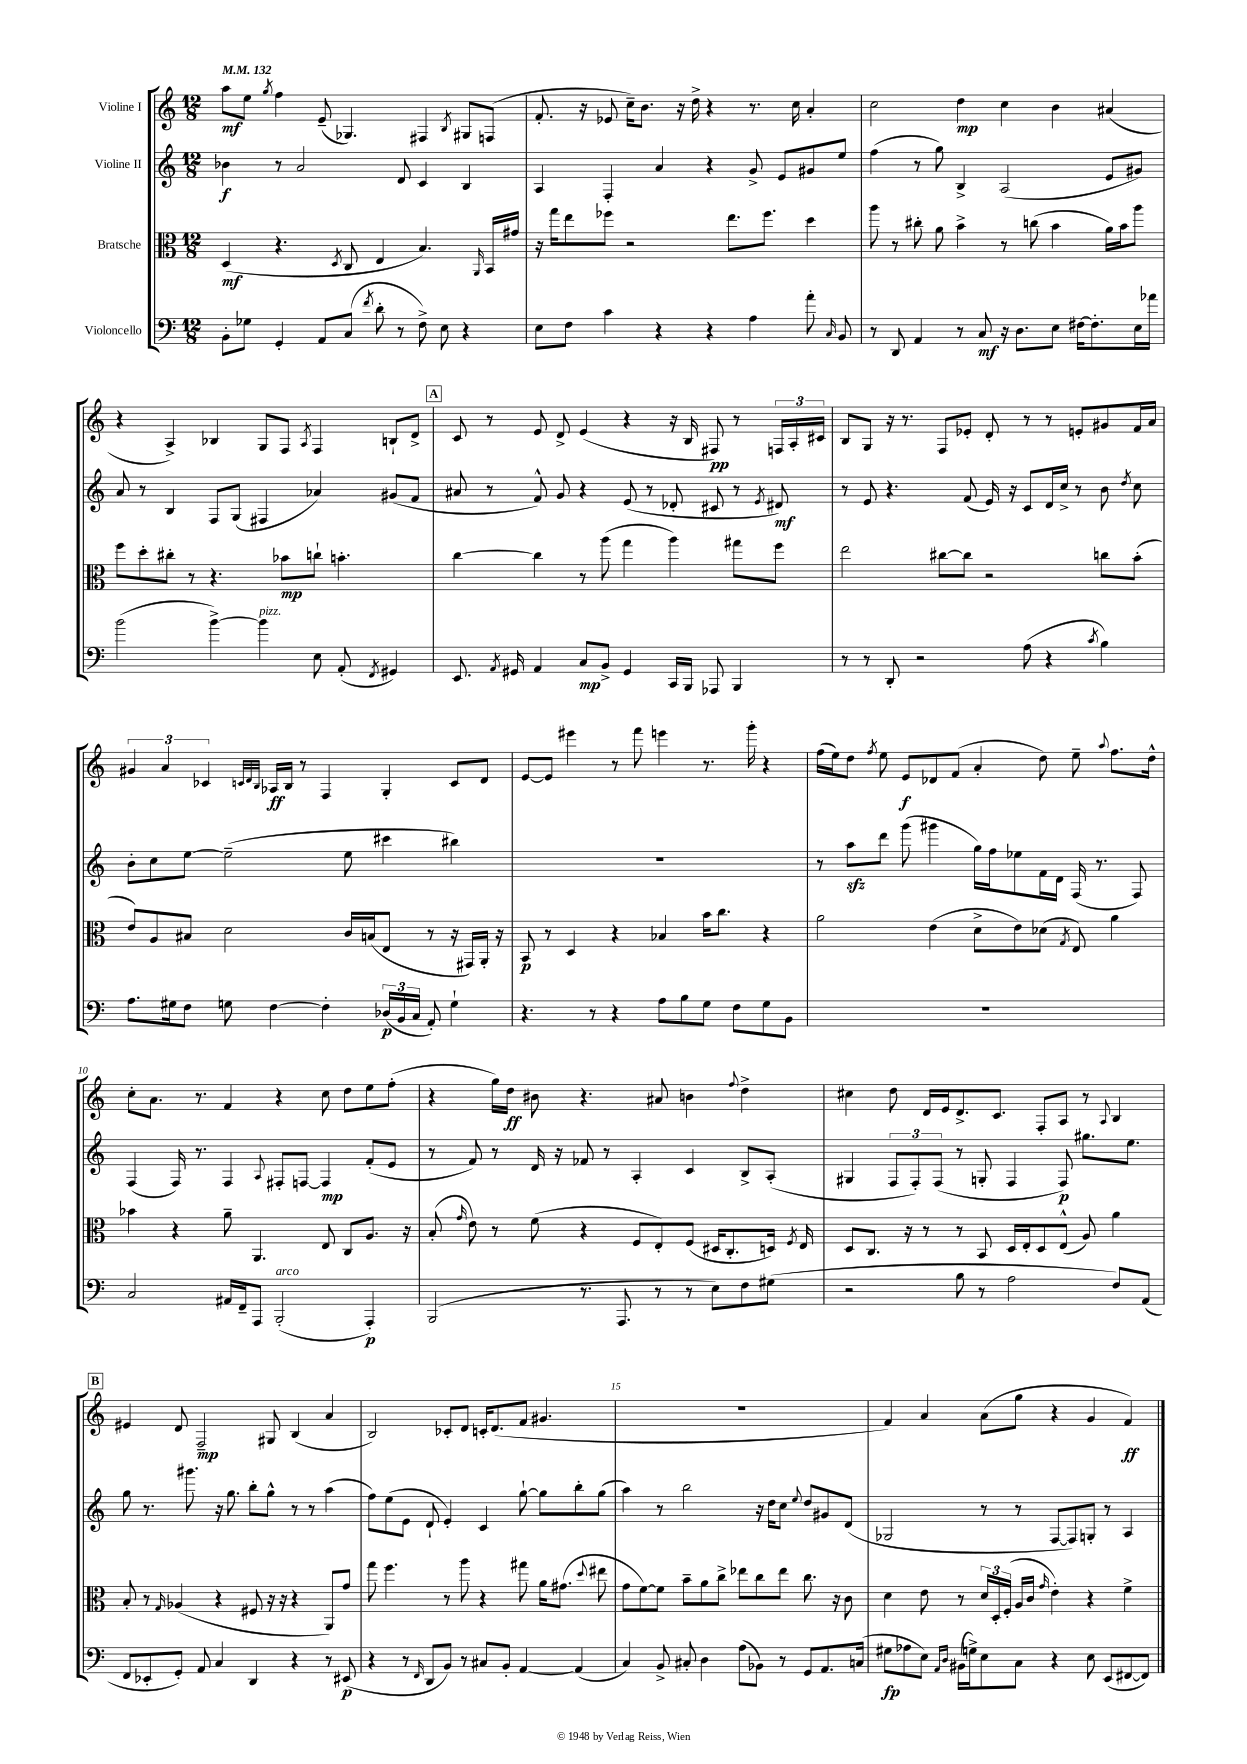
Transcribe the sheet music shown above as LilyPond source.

<<
\new StaffGroup <<
\new Staff = "s0" \with { instrumentName = "Violine I" } {
    \clef treble \key c \major \numericTimeSignature \time 12/8 \tempo 4 = 132
    \autoBeamOff a''8[\mf e''8] \acciaccatura { g''8 } f''4 e'8--( ges4.) fis4 \acciaccatura { b8 } gis8[ f8]( |
    f'8.-. r16 ees'8 c''16[--) b'8.] r16 d''16-> r4 r8. c''16 a'4-. |
    c''2 d''4\mp c''4 b'4 ais'4( |
    r4 a4->) bes4 g8[ f8] \acciaccatura { a8 } f4 b8[-! d'8]-> |
    \mark \markup { \box "A" } c'8 r8 e'8 d'8-> e'4( r4 r16 b16 fis8\pp) r8 \tuplet 3/2 { f16[ a16-. cis'16] } |
    b8[ g8] r16 r8. f8[ ees'8]-. d'8-. r8 r8 e'8[-. gis'8 f'16 a'16] |
    \tuplet 3/2 { gis'4 a'4 ces'4 } \grace { c'32[ d'32 b32] } aes16[\ff b16] r8 f4 g4-. c'8[ d'8] |
    e'8[~ e'8] eis'''4 r8 f'''8 e'''4 r8. g'''16-. r4 |
    f''16[( e''16) d''8] \acciaccatura { f''8 } e''8 e'8[\f des'8 f'8]( a'4-. d''8) e''8-- \appoggiatura { a''8 } f''8.[ d''16]-^ |
    c''8[-. a'8.] r8. f'4 r4 c''8 d''8[ e''8 f''8]-.( |
    r4 g''16[) d''16]\ff bis'8 r4. ais'8 b'4 \appoggiatura { f''8 } d''4-> |
    cis''4 d''8 d'16[ e'16 d'8.-> c'8.] f8[-. a8] r8 \appoggiatura { a8 } b4 |
    \mark \markup { \box "B" } eis'4 d'8 f2--\mp gis8 b4( a'4 |
    b2) ces'8[-. d'8] c'16[-. d'8.( f'8] gis'4. |
    R1. |
    f'4) a'4 a'8[( g''8] r4 g'4 f'4\ff) \bar "|." |
}
\new Staff = "s1" \with { instrumentName = "Violine II" } {
    \clef treble \key c \major \numericTimeSignature \time 12/8
    \autoBeamOff bes'4\f r8 a'2 d'8 c'4 b4 |
    a4 f4-. a'4 r4 g'8-> e'8[ gis'8 e''8] |
    f''4( r8 g''8) b4-> a2( e'8[ gis'8]) |
    a'8 r8 b4 f8[ g8]( fis4 aes'4) gis'8[( f'8] |
    \mark \markup { \box "A" } ais'8 r8 f'8-^) g'8 r4 e'8( r8 des'8-. cis'8 r8 \acciaccatura { e'8 } dis'8\mf) |
    r8 e'8 r4. f'8( e'16) r16 c'8[ d'16 c''16]-> r8 b'8 \acciaccatura { d''8 } c''8 |
    b'8[-. c''8 e''8]~ e''2--( e''8 cis'''4 bis''4) |
    R1. |
    r8 a''8[\sfz d'''8] g'''8( gis'''4 g''16[) f''16 ees''8 f'16 d'16] f16( r8. f8) |
    f4( f16) r8. f4 \appoggiatura { a8 } fis8[-. f8]~ f4\mp f'8[-.( e'8] |
    r8 f'8) r8 d'16 r16 fes'8 r8 a4-. c'4 b8[-> a8]-.( |
    gis4 \tuplet 3/2 { f8[ f8-.) f8]( } r8 g8-. f4 f8\p) gis''8.[ e''8.] |
    \mark \markup { \box "B" } g''8 r8. gis'''8. r16 g''8. b''8[-. g''8]-^ r8 r8 a''4( |
    f''8[) e''8( e'8] d'8-! e'4-.) c'4 g''8~-! g''8[ b''8-. g''8]( |
    a''4) r8 b''2 r16 d''16[ c''8] \appoggiatura { e''8 } d''8[ gis'8 d'8]( |
    ges2 r8 r8 f8[~ f8) g8]-. r8 a4 \bar "|." |
}
\new Staff = "s2" \with { instrumentName = "Bratsche" } {
    \clef alto \key c \major \numericTimeSignature \time 12/8
    \autoBeamOff d4\mf( r4. \acciaccatura { d8 } c8 e4 b4.) \grace { a,16 } b,16[ gis'16] |
    r16 g''16[ e''8 fes''8] r2 e''8.[ fes''8.] d''4 |
    a''8 r8 cis''8-. a'8 b'4-> r8 c''8( b'4 a'16[) b'16 a''8] |
    f''8[ d''8-. cis''8]-. r8 r4. bes'8[\mp c''8]-! b'4.-. |
    \mark \markup { \box "A" } c''4~ c''4 r8 a''8( g''4 a''4) gis''8[ f''8] |
    e''2 cis''8[~ cis''8] r2 c''8[ b'8]-.( |
    e'8[) a8 bis8] d'2 c'16[ b16( e8] r8 r16 gis,16[) a,16]-. r16 |
    b,8\p r8 d4 r4 bes4 b'16[ c''8.] r4 |
    a'2 e'4( d'8[-> e'8) des'8]( \acciaccatura { g8 } e8) a'4 |
    bes'4 r4 a'8-- a,4. e8 c8[ a8.] r16 |
    b8-.( \grace { g'16 } e'8) r8 f'8( r4 f8[ e8-.) f8]( dis16[ c8.-. d16]) \acciaccatura { f8 } e16 |
    d8[ c8.] r16 r8 r8 b,8 d16[ e16-. d8 e8]-^( a8) a'4 |
    \mark \markup { \box "B" } b8-. r8 \grace { g16 } aes4( r4 fis8 r16 r16 r4 a,8[) g'8] |
    g''8 f''4. r8 a''8 r4 gis''8 a'16[ gis'8.]( \appoggiatura { d''8 } eis''8 |
    g'8[ f'8~) f'8] b'8[-- a'8 c''8]-> ees''8[ c''8 ees''8] c''8. r16 c'8 |
    d'4 e'8 r8 \tuplet 3/2 { d'16[ d16-. f16]-.( } a16[ c'16] \grace { g'16 } e'4-.) r4 f'4-> \bar "|." |
}
\new Staff = "s3" \with { instrumentName = "Violoncello" } {
    \clef bass \key c \major \numericTimeSignature \time 12/8
    \autoBeamOff b,8[-. ges8] g,4-. a,8[ c8]( \acciaccatura { f'8 } d'8-. r8 f8->) e8 r4 |
    e8[ f8] c'4 r4 r4 a4 a'8-. \grace { c16 } b,8 |
    r8 d,8 a,4 r8 c8\mf r16 d8.[ e8] fis16[~ fis8.-. e16 aes'16] |
    b'2( b'4~->) b'4^\markup { \italic "pizz." } e8 a,8-.( \acciaccatura { f,8 } gis,4) |
    \mark \markup { \box "A" } e,8. \acciaccatura { a,8 } gis,16 a,4 c8[\mp b,8]-> gis,4 c,16[ b,,16] aes,,8 b,,4 |
    r8 r8 d,8-. r2 a8( r4 \acciaccatura { c'8 } b4) |
    a8.[ gis16 f8] g8 f4~ f4-. \tuplet 3/2 { des16[\p( b,16 c16] } a,8-.) g4-! |
    r4. r8 r4 a8[ b8 g8] f8[ g8 b,8] |
    R1. |
    c2 ais,16[ f,16-- a,,8] b,,2-.^\markup { \italic "arco" }( a,,4-.\p) |
    b,,2( r8. a,,8. r8 r8 e8[) f8 gis8]( |
    r2 b8 r8 a2 f8[) a,8]( |
    \mark \markup { \box "B" } f,8[ ees,8-. g,8]-.) a,8 c4 d,4 r4 r8 eis,8\p( |
    r4 r8 \grace { f,16 } d,8[ b,8]) r8 cis8[ b,8]-. a,4~ a,4( |
    c4) b,8-> cis8-. d4 a8[( bes,8]) r8 g,8[ a,8. c16]( |
    gis8[\fp aes8 e8]) \grace { a,16[ d16] } bis,16[( g16->) e8 c8] r4 e8 e,8[( fis,8~ fis,8]) \bar "|." |
}
>>
>>
\layout { \context { \Score \override BarNumber.break-visibility = ##(#f #t #t) barNumberVisibility = #(every-nth-bar-number-visible 5) } }
